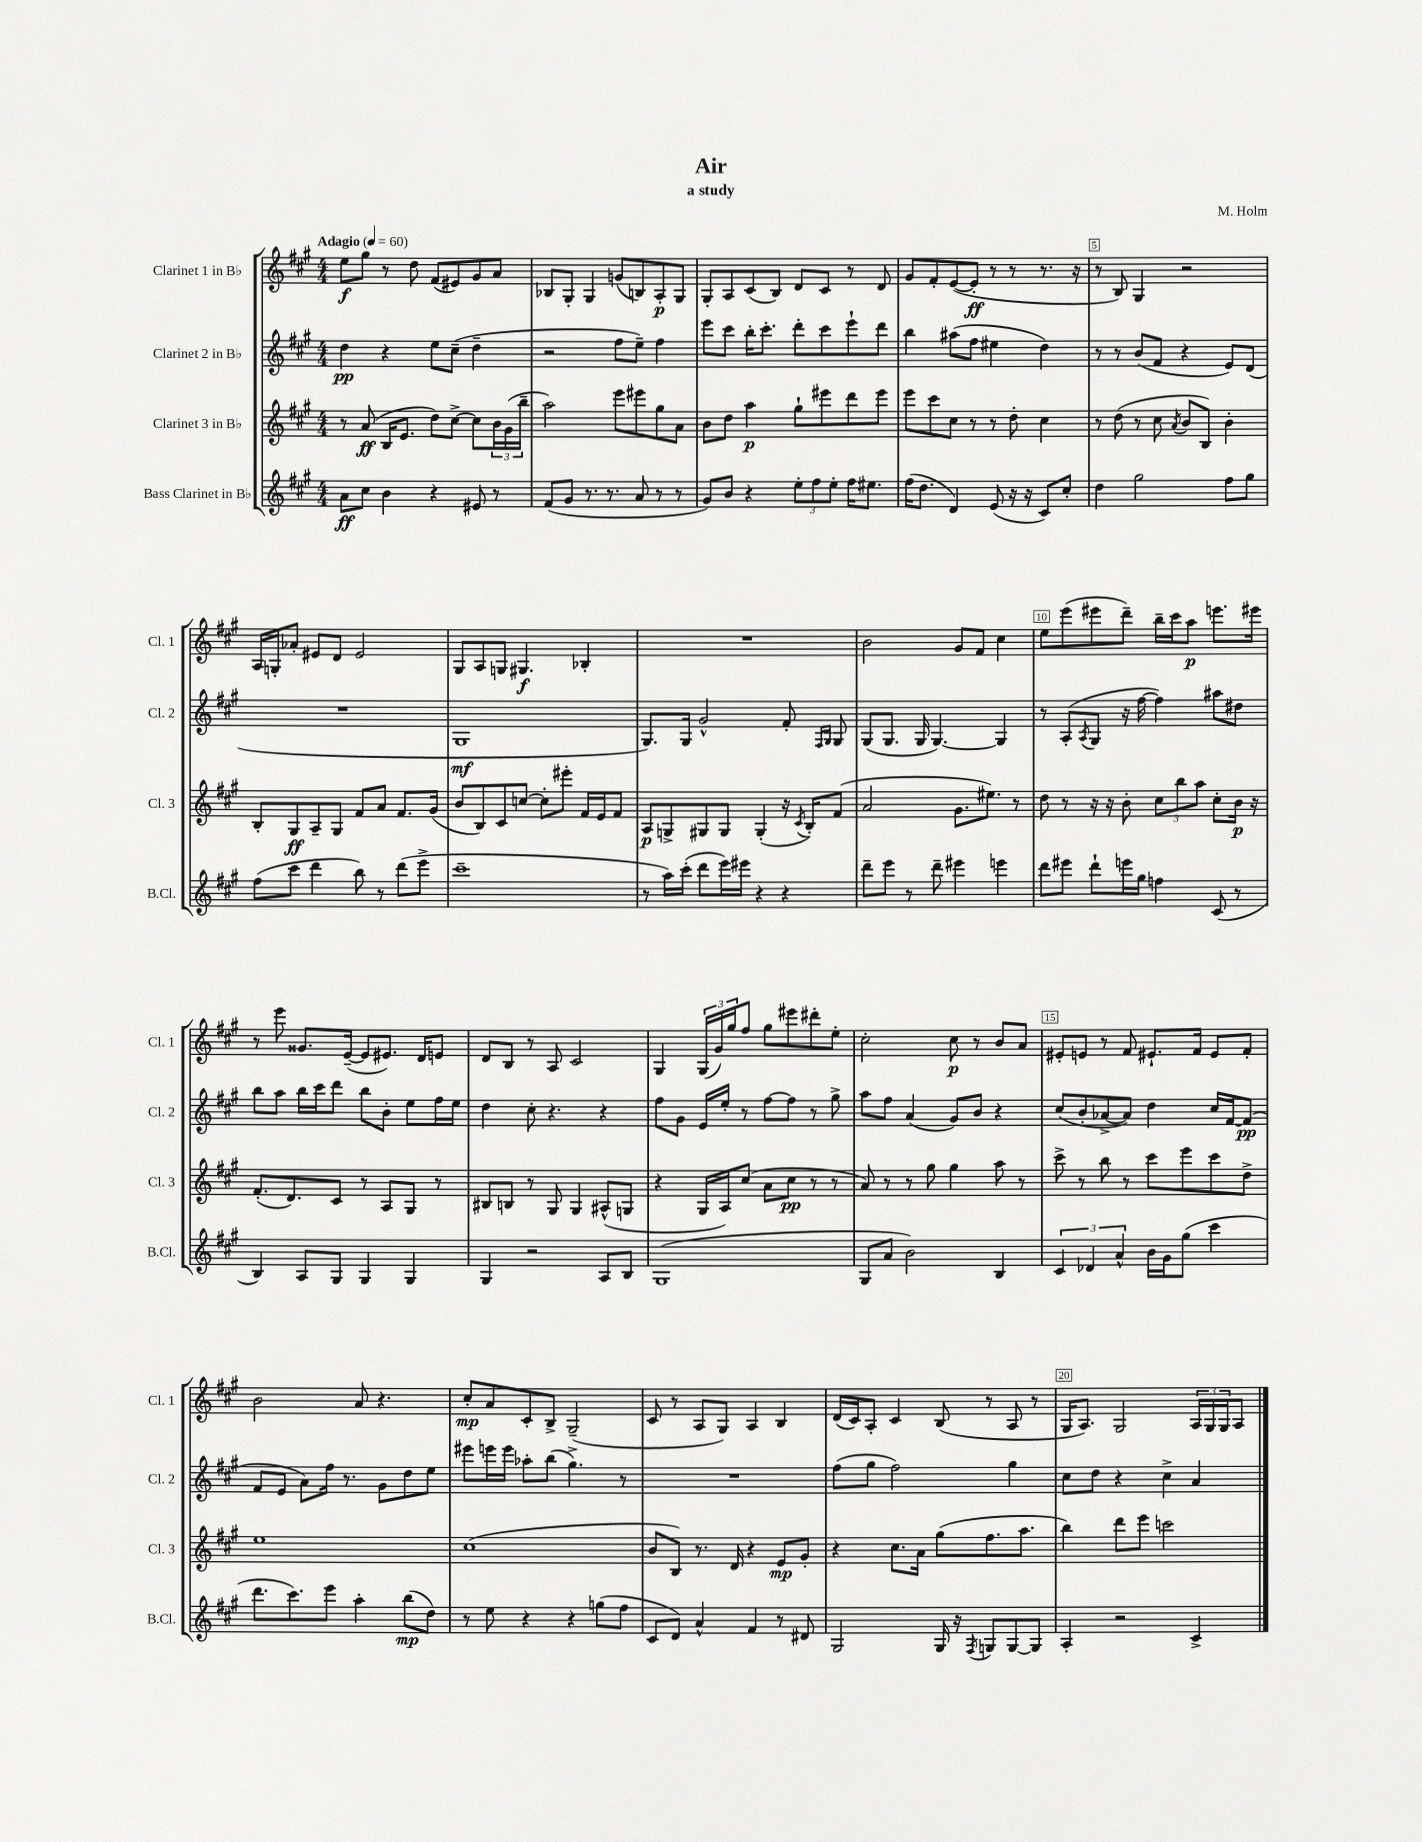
\header { title = "Air" composer = "M. Holm" subtitle = "a study" }
<<
\new StaffGroup <<
\new Staff = "s0" \with { instrumentName = "Clarinet 1 in Bb" shortInstrumentName = "Cl. 1" } {
    \clef treble \key a \major \numericTimeSignature \time 4/4 \tempo "Adagio" 4 = 60
    e''8\f gis''8 r8 d''8 fis'8( eis'8) gis'8 a'8 |
    bes8 gis8-. gis4 g'8( b8) a8-.\p gis8 |
    gis8-. a8 cis'8( b8) d'8 cis'8 r8 d'8 |
    gis'8 fis'8-. e'8~( e'8-.\ff r8 r8 r8. r16 |
    r8 b8) gis4 r2 |
    a16 g16-. aes'8-. eis'8 d'8 eis'2 |
    gis8 a8 g8 gis4.\f bes4-. |
    R1 |
    b'2 gis'8 fis'8 cis''4 |
    e''8 e'''8( eis'''8 d'''8--) b''16-- cis'''16 a''8\p e'''8. eis'''16 |
    r8 e'''8 gisis'8. e'16~--( e'8 eis'8.) d'16 e'8 |
    d'8 b8 r8 a8 cis'2 |
    gis4 \tuplet 3/2 { gis16( gis'16) gis''16 } fis''8 gis''8 eis'''8 dis'''8-. e''8-. |
    cis''2-. cis''8\p r8 b'8 a'8 |
    eis'8-. e'8 r8 fis'8 eis'8.-! fis'16 eis'8 fis'8-. |
    b'2 a'8 r4. |
    cis''8-.\mp a'8 cis'8-. b8-> gis2--( |
    cis'8 r8 a8 gis8) a4 b4 |
    d'16( cis'16) a8-. cis'4 b8( r8 a8 r8 |
    gis16 a8.) gis2 \tuplet 3/2 { a16 gis16 gis16 } a8 \bar "|." |
}
\new Staff = "s1" \with { instrumentName = "Clarinet 2 in Bb" shortInstrumentName = "Cl. 2" } {
    \clef treble \key a \major \numericTimeSignature \time 4/4
    d''4\pp r4 e''8 cis''8--( d''4-- |
    r2 fis''8 e''8--) fis''4 |
    e'''8 cis'''8 b''16-. cis'''8.-. d'''8-. cis'''8 e'''8-! d'''8 |
    b''4 ais''8( fis''8 eis''4 d''4) |
    r8 r8 b'8( fis'8 r4 e'8) d'8( |
    R1 |
    gis1\mf |
    gis8.) gis16 gis'2-^ fis'8-. \grace { fis16 gis16 } gis8 |
    gis8( gis8. gis16 gis4.~) gis4 |
    r8 a8-.( \acciaccatura { a8 } gis8 r16 fis''16~ fis''4) ais''8 dis''8 |
    b''8 a''8 b''16 cis'''16 d'''8 b''8 b'8-. e''8 fis''16 e''16 |
    d''4 cis''8-. r4. r4 |
    fis''8 gis'8 e'16 e''16-. r8 fis''8~ fis''8 r8 gis''8-> |
    a''8 fis''8 a'4( gis'8) b'8 r4 |
    cis''8( b'8-. aes'8~-> aes'8) d''4 cis''16 fis'16~ fis'8\pp( |
    fis'8 e'8 a'8) fis''16 r8. gis'8 d''8 e''8 |
    eis'''8 e'''16 e'''16 aes''8-. b''8( gis''4.->) r8 |
    R1 |
    fis''8( gis''8 fis''2) gis''4 |
    cis''8 d''8 r4 cis''4-> a'4 \bar "|." |
}
\new Staff = "s2" \with { instrumentName = "Clarinet 3 in Bb" shortInstrumentName = "Cl. 3" } {
    \clef treble \key a \major \numericTimeSignature \time 4/4
    r8 a'8\ff( b16 e'8. d''8) cis''8~-> cis''8 \tuplet 3/2 { b'16 gis'16( b''16-- } |
    a''2) e'''8 eis'''8 gis''8 a'8 |
    b'8 d''8 a''4\p gis''8-! eis'''8 d'''8 eis'''8 |
    e'''8 cis'''8 cis''8 r8 r8 d''8-. cis''4 |
    r8 d''8( r8 cis''8 \acciaccatura { a'8 } b'8 b8) b'4-. |
    b8-. gis8\ff a8-- gis8 fis'8 a'8 fis'8. gis'16( |
    b'8 b8) cis'8 c''8~ c''8-. eis'''8-. fis'16 e'16 fis'8 |
    a8\p g8-> gis8 gis8 gis4-.( r16 \acciaccatura { cis'8 } b16-.) fis'8( |
    a'2 gis'8. eis''8.) r8 |
    d''8 r8 r16 r16 b'8-. \tuplet 3/2 { cis''8 b''8 a''8 } cis''8-. b'16\p r16 |
    fis'8.-.( d'8.) cis'8 r8 a8 gis8 r8 |
    bis8 b8 r8 gis8 gis4 ais8-^( g8 |
    r4 gis16 a16) cis''8( a'8 cis''8\pp r8 r8 |
    a'8) r8 r8 gis''8 gis''4 a''8 r8 |
    cis'''8-> r8 b''8 r8 cis'''8 e'''8 cis'''8 d''8-> |
    e''1 |
    cis''1( |
    b'8 b8) r8. d'16 r4 e'8\mp gis'8-. |
    r4 cis''8. a'16 gis''8( fis''8. a''8. |
    b''4) d'''8 e'''8 c'''2 \bar "|." |
}
\new Staff = "s3" \with { instrumentName = "Bass Clarinet in Bb" shortInstrumentName = "B.Cl." } {
    \clef treble \key a \major \numericTimeSignature \time 4/4
    a'8\ff cis''8 b'4 r4 eis'8 r8 |
    fis'8( gis'8 r8. r8. a'8 r8 r8 |
    gis'8) b'8 r4 \tuplet 3/2 { e''8-. fis''8 e''8-. } fis''16 eis''8. |
    fis''16( d''8. d'4) e'8( r16 r16 cis'8) cis''8-. |
    d''4 gis''2 fis''8 gis''8 |
    fis''8( cis'''8 d'''4 b''8) r8 d'''8( e'''8-> |
    cis'''1-- |
    r8 a''16) cis'''16-.( d'''8 e'''16) eis'''16 r4 r4 |
    d'''8-- e'''8 r8 d'''8-- eis'''4 e'''4 |
    d'''8 eis'''8 d'''8-! e'''16 gis''16 f''4 cis'8( r8 |
    b4) a8 gis8 gis4 gis4 |
    gis4 r2 a8 b8 |
    gis1( |
    gis8 a'8 b'2) b4 |
    \tuplet 3/2 { cis'4 des'4 a'4-^ } b'16 gis'16 gis''8( cis'''4 |
    d'''8. cis'''8.) e'''8 a''4-. b''8\mp( d''8) |
    r8 e''8 r4 r4 g''8( fis''8 |
    cis'8 d'8) a'4-^ fis'4 r8 dis'8 |
    gis2 gis16 r16 \acciaccatura { fis8 } g8 g8~ g8 |
    a4-. r2 cis'4-> \bar "|." |
}
>>
>>
\layout { \context { \Score \override BarNumber.break-visibility = ##(#f #t #t) barNumberVisibility = #(every-nth-bar-number-visible 5) \override BarNumber.stencil = #(make-stencil-boxer 0.1 0.3 ly:text-interface::print) } }
